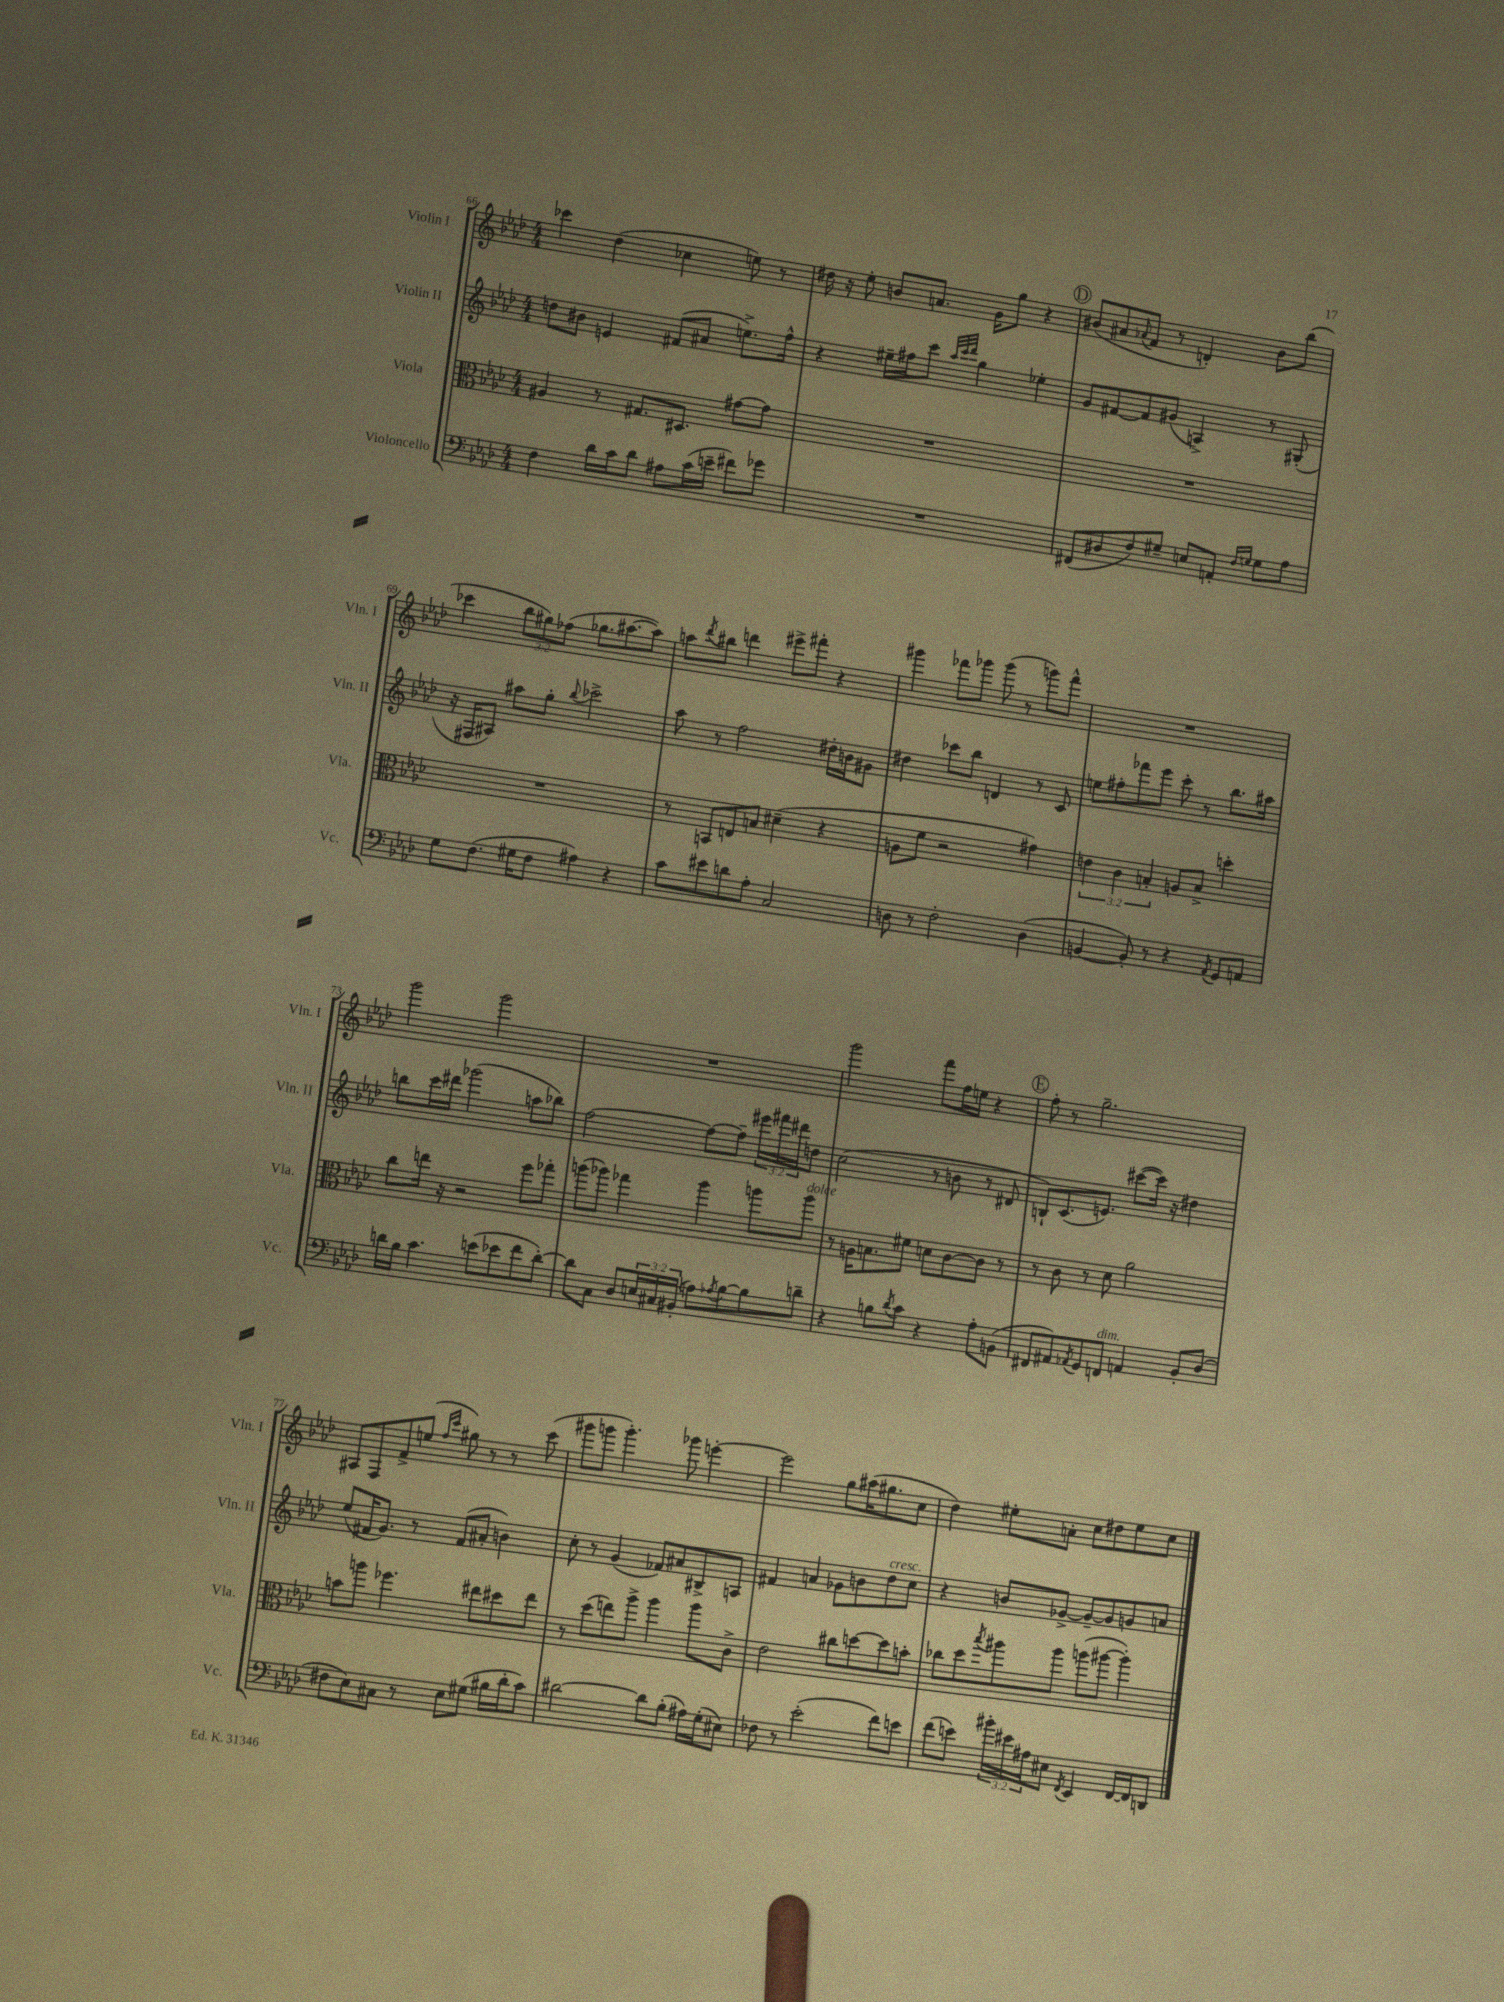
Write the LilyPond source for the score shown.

<<
\new StaffGroup <<
\new Staff = "s0" \with { instrumentName = "Violin I" shortInstrumentName = "Vln. I" } {
    \clef treble \key aes \major \numericTimeSignature \time 4/4 \override Staff.TupletNumber.text = #tuplet-number::calc-fraction-text
    ces'''4 des''4( ces''4 e''8) r8 |
    dis''16 r16 ees''8-. b'8 a'8. g'16 g''8 r4 |
    \mark \markup { \circle "D" } bis'8( ais'8 \appoggiatura { aes'8 } f'8 r8 d'4-.) bis'8 bes''8( |
    ces'''4 \tuplet 3/2 { bes''8 gis''8) fes''8( } ges''8. ais''8.~ ais''8) |
    a''8 \acciaccatura { des'''8 } bis''8 d'''4 eis'''8-> fis'''8-. r4 |
    gis'''4 fes'''8 ges'''8 ges'''8( r8 g'''8) fes'''8-^ |
    R1 |
    g'''2 g'''2 |
    R1 |
    g'''2 f'''8 f''16 e''16 r4 |
    \mark \markup { \circle "E" } f''8-. r8 g''2.-- |
    ais8 f8 f'8-> e''8( \grace { f''16 c'''16 } gis''8) r8 r8 c'''8( |
    gis'''8 g'''8 g'''4.-.) ges'''8 e'''4~-. |
    e'''2 g''8 ais''16( gis''8. c''8 |
    des''4) eis''8-. a'8-. c''8 dis''8 eis''8 c''8 \bar "|." |
}
\new Staff = "s1" \with { instrumentName = "Violin II" shortInstrumentName = "Vln. II" } {
    \clef treble \key aes \major \numericTimeSignature \time 4/4 \override Staff.TupletNumber.text = #tuplet-number::calc-fraction-text
    d''8 bis'8 e'4 fis'8( ais'8 e''8.->) f''16-^ |
    r4 eis''16-- fis''16 c'''8 \grace { aes''32 c'''32 des'''32 } g''4 ees''4-. |
    \mark \markup { \circle "D" } g'8 fis'8~ fis'8 gis'8( a4->) r8 gis8-.( |
    r16 fis16 ais8) ais''8 g''8-. \appoggiatura { bes''8 } ces'''2-> |
    aes''8 r8 f''2 dis''16-. b'16 gis'8 |
    dis''4 ces'''8 bes''8 d'4 r8 c'8 |
    e''8 fis''8-. fes'''8 ees'''8 c'''8-. r8 bes''8. ais''16 |
    b''8 c'''16 dis'''16 ges'''2( a''8 bes''8) |
    f''2~ f''8~ f''8-- \tuplet 3/2 { eis'''16 fis'''16 dis'''16 } d''8 |
    c''2( r8 b'8 r8 dis'8 |
    \mark \markup { \circle "E" } b8-!) c'8.( e'8.) cis'''8~( cis'''16) r16 dis''4 |
    ees''8( fis'16 g'8.) r8 fis'8( ais'8-. b'4) |
    c''8-. r8 g'4( fes'8) ais'8 bis8-> a8 |
    fis'4 a'4 ges'8 b'8 des''8^\markup { \italic "cresc." } c''8 |
    r4 b'8 ges'8~-> ges'8~-- ges'8 g'8 a'8 \bar "|." |
}
\new Staff = "s2" \with { instrumentName = "Viola" shortInstrumentName = "Vla." } {
    \clef alto \key aes \major \numericTimeSignature \time 4/4 \override Staff.TupletNumber.text = #tuplet-number::calc-fraction-text
    ais4 r8 gis8. dis8. gis'8~ gis'8 |
    R1 |
    \mark \markup { \circle "D" } R1 |
    R1 |
    r8 b,8 e8 b8 dis'4--( r4 |
    a8 f'8 r2 gis'4) |
    \tuplet 3/2 { e'4 c'4 b4-. } a8 b8-> d''4-. |
    c''8 e''16 r16 r2 f''8 ges''8-. |
    a''8( aes''8) ges''4 aes''4 a''8 a''8^\markup { \italic "dolce" } |
    r8 a16 b8. fis'8 d'8 c'8~ c'8 r8 |
    \mark \markup { \circle "E" } r8 c'8 r8 des'8 aes'2 |
    b'8 a''8 fes''4. eis''8 dis''8 eis''8 |
    r8 des''8( e''8) aes''8-> aes''4 aes''8 c'8-> |
    ees'2 cis''8 d''8~ d''8 b'8-. |
    ces''8 des''8 \acciaccatura { bes''8 } ais''8 ais''8 a''8( ais''8~ ais''4-.) \bar "|." |
}
\new Staff = "s3" \with { instrumentName = "Violoncello" shortInstrumentName = "Vc." } {
    \clef bass \key aes \major \numericTimeSignature \time 4/4 \override Staff.TupletNumber.text = #tuplet-number::calc-fraction-text
    f4 des'16 c'16 des'8 ais8 c'16( e'16-- fis'8) ges'8 |
    R1 |
    \mark \markup { \circle "D" } fis,8( dis8 f8) gis8-- e8 a,8-. \grace { f16 g16 } g8 aes8 |
    g8 f8.( gis16 f8 ais4) r4 |
    c'8 eis'8 d'8 aes8-. c2 |
    d8 r8 f2-. d4( |
    b,4~ b,8-.) r8 r4 \acciaccatura { aes,8 } g,8 a,8 |
    d'16 bes16 c'4. e'8( ees'8 f'8 d'8~-.) |
    d'8 c8 des8 \tuplet 3/2 { e16 cis16 bis,16-.( } a8) \acciaccatura { aes8 } bes8~ bes8 d'8-- |
    r4 b8 \acciaccatura { des'8 } c'8 r4 aes8-. b,8( |
    \mark \markup { \circle "E" } fis,8 ais,8) \acciaccatura { aes,8 } g,8 f,8^\markup { \italic "dim." } a,4 bes,8-. des8( |
    fis8 ees8) cis8 r8 ees8 gis8( bis16 des'16-. c'8) |
    dis'2~ dis'8 bes8-.( ais16) g16-.( eis8) |
    fes8 r8 ees'2-.( f'8) e'8 |
    f'8( e'8) \tuplet 3/2 { bis'16-. eis'16 ais16 } eis8 \acciaccatura { f,8 } ees,4 f,16~ f,16 d,8 \bar "|." |
}
>>
>>
\layout { \context { \Score currentBarNumber = #66 } }
